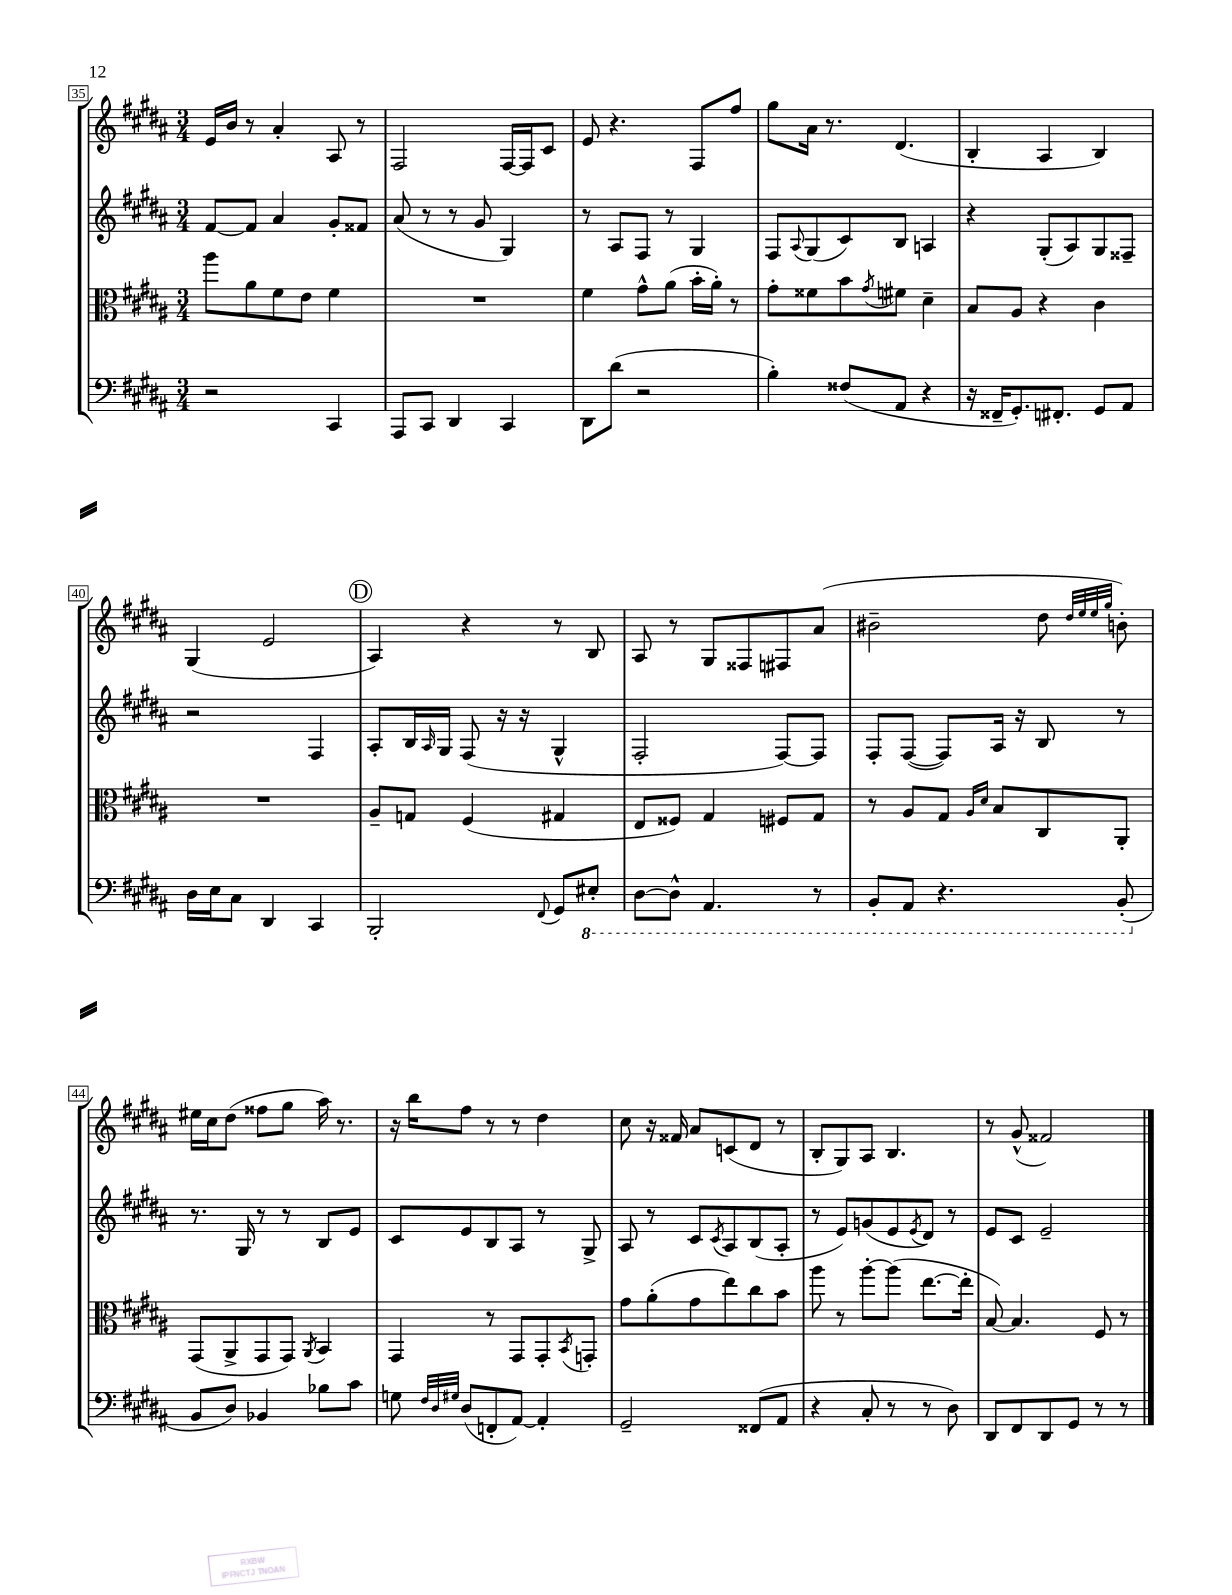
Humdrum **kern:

**kern	**kern	**kern	**kern
*staff4	*staff3	*staff2	*staff1
*clefF4	*clefC3	*clefG2	*clefG2
*k[f#c#g#d#a#]	*k[f#c#g#d#a#]	*k[f#c#g#d#a#]	*k[f#c#g#d#a#]
*M3/4	*M3/4	*M3/4	*M3/4
2r	8aa#\L	[8f#/L	16e/LL
.	.	.	16b/JJ
.	8a#\	8f#/]J	8r
.	8f#\	4a#/	4a#'/
.	8e\J	.	.
4CC#/	4f#\	8g#'/L	8A#/
.	.	8f##/J	8r
=	=	=	=
8AAA#/L	2.r	(8a#/	2F#/
8CC#/J	.	8r	.
4DD#/	.	8r	.
.	.	8g#/	.
4CC#/	.	4G#/)	[16F#/LL
.	.	.	16F#/]J
.	.	.	8c#/J
=	=	=	=
8DD#\L	4f#\	8r	8e/
(8d#\J	.	8A#/L	4.r
2r	8g#^^\L	8F#/J	.
.	(8a#\J	8r	.
.	16b'\LL	4G#/	8F#/L
.	16a#'\JJ)	.	.
.	8r	.	8ff#/J
=	=	=	=
4B'\)	8g#'\L	8F#/L	8gg#\L
.	.	8qqA#/	.
.	8f##\	(8G#/	16a#\Jk
.	.	.	8.r
(8F##/L	8b\	8c#/)	.
.	8qg#/	.	.
8AA#/J	8f#\J	8B/J	(4.d#/
4r	4d#~\	4A/	.
=	=	=	=
16r	8B/L	4r	4B'/
16FF##~/LK	.	.	.
8.GG#'/)	8A#/J	.	.
.	4r	(8G#'/L	4A#/
8.FF#'/J	.	.	.
.	.	8A#/)	.
8GG#/L	4c#\	8G#/	4B/)
8AA#/J	.	8F##~/J	.
=	=	=	=
16D#\LL	2.r	2r	(4G#/
16E\J	.	.	.
8C#\J	.	.	.
4DD#/	.	.	2e/
4CC#/	.	4F#/	.
=	=	=	=
2BBB'/	8A#~/L	8A#'/L	4A#/)
.	8G/J	16B/L	.
.	.	16qqA#/	.
.	.	16G#/JJ	.
.	(4F#/	(8F#/	4r
.	.	16r	.
.	.	16r	.
8qqFF#/	.	.	.
8GG#/L	4G#/	4G#^^/	8r
8EE#'/J	.	.	8B/
=	=	=	=
[8DD#\L	8E/L	2F#'/	8A#/
8DD#^^\]J	8F##/J)	.	8r
4.AAA#/	4G#/	.	8G#/L
.	.	.	8F##/
.	8F#/L	[8F#/L)	8F#/
8r	8G#/J	8F#/]J	(8a#/J
=	=	=	=
8BBB'/L	8r	8F#'/L	2b#~\
8AAA#/J	8A#/L	([8F#/J	.
4.r	8G#/J	8F#/]L)	.
.	16qqA#/LL	.	.
.	16qqd#/JJ	.	.
.	8B/L	16A#/Jk	.
.	.	16r	.
.	8C#/	8B/	8dd#\
.	.	.	32qqdd#/LLL
.	.	.	32qqee/
.	.	.	32qqee/
.	.	.	32qqgg#/JJJ
(8BBB'/	8AA#'/J	8r	8b'\)
=	=	=	=
8BB/L	(8GG#/L	8.r	16ee#\LL
.	.	.	16cc#\J
8D#/J)	8AA#^/	.	(8dd#\J
.	.	16G#/	.
4BB-/	8GG#/	8r	8ff##\L
.	8GG#/J)	8r	8gg#\J
.	8qAA#/	.	.
8B-\L	4BB/	8B/L	16aa#\)
.	.	.	8.r
8c#\J	.	8e/J	.
=	=	=	=
8G\	4GG#/	8c#/L	16r
.	.	.	16bb\LK
32qqF#/LLL	.	.	.
32qqD#/	.	.	.
32qqG#/JJJ	.	.	.
(8D#/L	.	8e/	8ff#\J
8FF'/	8r	8B/	8r
[8AA#/J)	8GG#/L	8A#/J	8r
4AA#'/]	8GG#'/	8r	4dd#\
.	8qBB/	.	.
.	8GG'/J	8G#^/	.
=	=	=	=
2GG#~/	8g#\L	8A#/	8cc#\
.	(8a#'\	8r	16r
.	.	.	16f##/
.	8g#\	8c#/L	8a#/L
.	.	8qc#/	.
.	8ee\)	8A#/	(8c/
(8FF##/L	8cc#\	(8B/	8d#/J
8AA#/J	8b\J	8A#'/J	8r
=	=	=	=
4r	8aa#\	8r	8B'/L
.	8r	8e/L)	8G#/)
8C#'/	[8aa#'\L	(8g/	8A#/J
8r	(8aa#\]J	8e/	4.B/
.	.	8qe/	.
8r	[8.ee\L	8d#/J)	.
8D#\)	.	8r	.
.	16ee'\]Jk	.	.
=	=	=	=
8DD#/L	[8B/)	8e/L	8r
8FF#/	4.B/]	8c#/J	(8g#^^/
8DD#/	.	2e~/	2f##/)
8GG#/J	.	.	.
8r	8F#/	.	.
8r	8r	.	.
==	==	==	==
*-	*-	*-	*-
